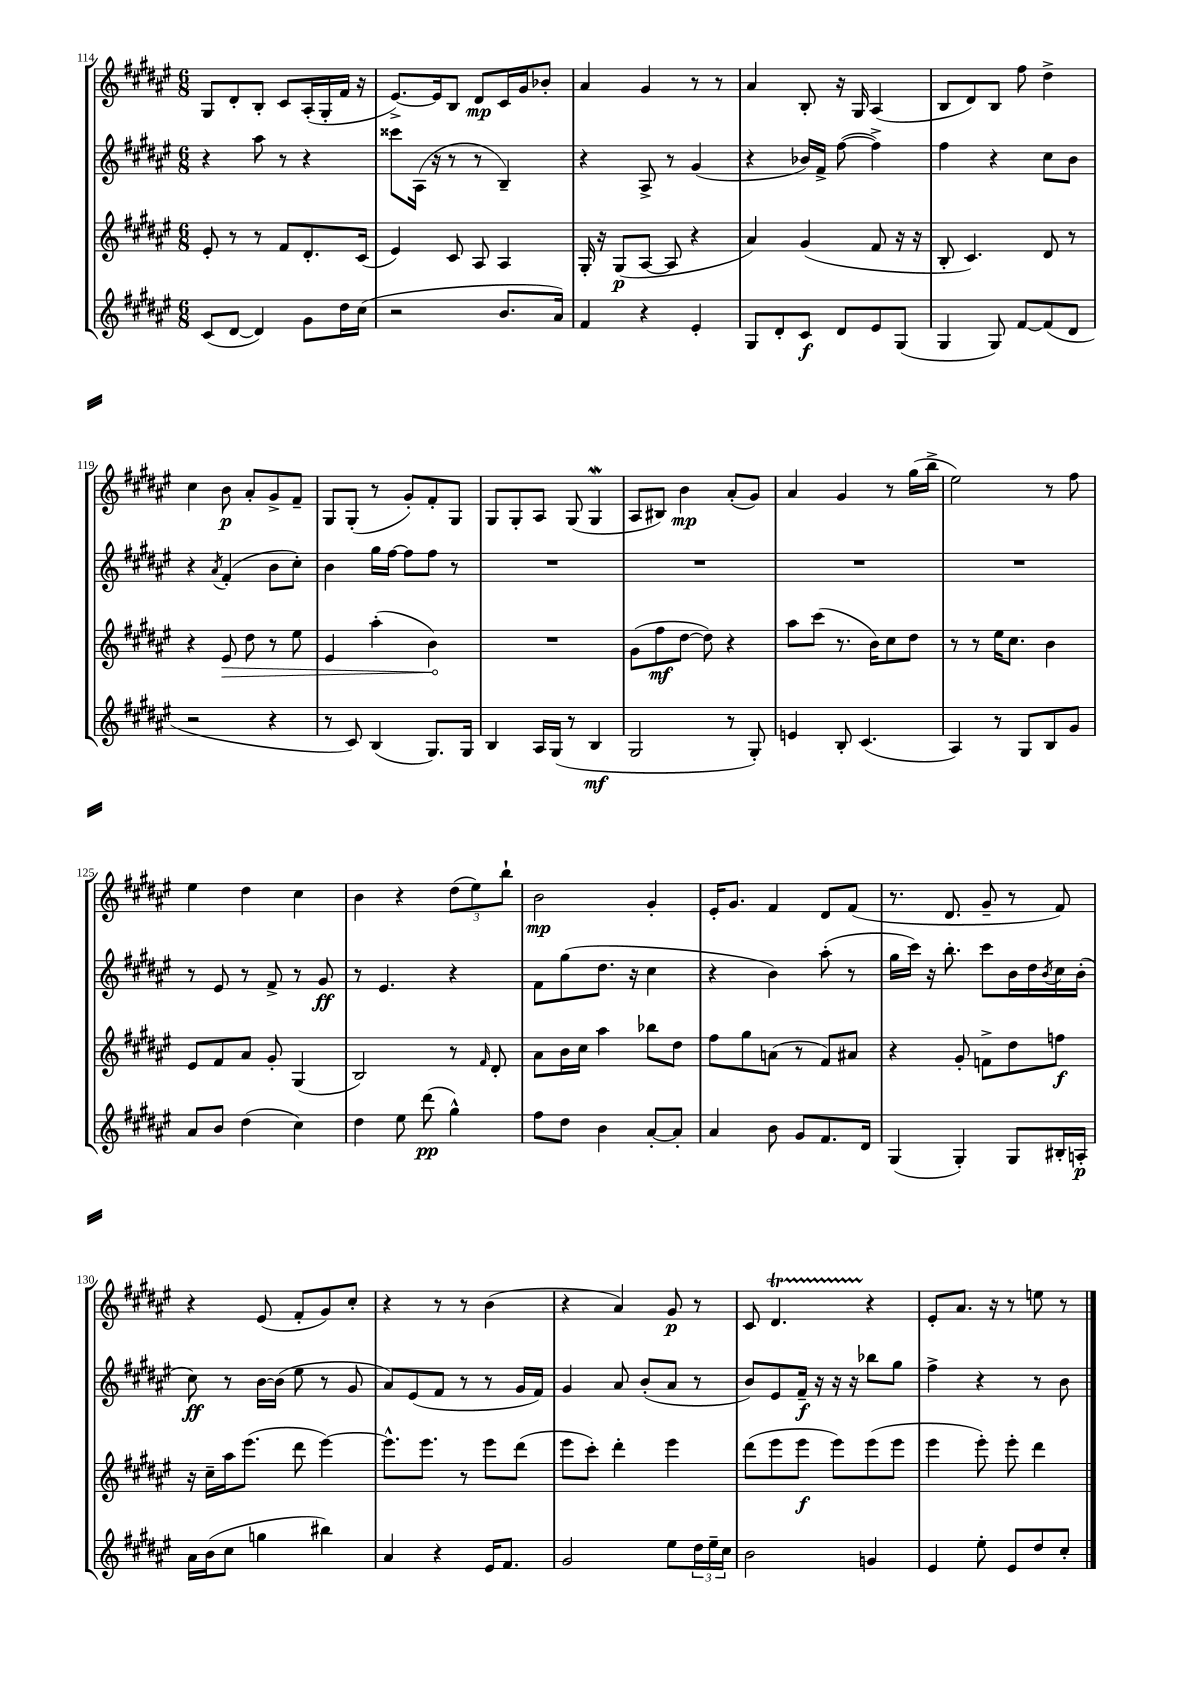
<<
\new StaffGroup <<
\new Staff = "s0" {
    \clef treble \key fis \major \numericTimeSignature \time 6/8
    gis8 dis'8-. b8-. cis'8 ais16-.( gis16-. fis'16 r16 |
    eis'8.~->) eis'16 b8 dis'8\mp cis'16 gis'16 bes'8-. |
    ais'4 gis'4 r8 r8 |
    ais'4 b8-. r16 gis16 ais4( |
    b8 dis'8) b8 fis''8 dis''4-> |
    cis''4 b'8\p ais'8-. gis'8-> fis'8-- |
    gis8 gis8-.( r8 gis'8-.) fis'8-. gis8 |
    gis8 gis8-. ais8 gis8( gis4\mordent |
    ais8 bis8) b'4\mp ais'8-.( gis'8) |
    ais'4 gis'4 r8 gis''16( b''16-> |
    eis''2) r8 fis''8 |
    eis''4 dis''4 cis''4 |
    b'4 r4 \tuplet 3/2 { dis''8( eis''8) b''8-! } |
    b'2\mp gis'4-. |
    eis'16-. gis'8. fis'4 dis'8 fis'8( |
    r8. dis'8. gis'8-- r8 fis'8) |
    r4 eis'8( fis'8-. gis'8) cis''8-. |
    r4 r8 r8 b'4( |
    r4 ais'4) gis'8\p r8 |
    cis'8 dis'4.\startTrillSpan r4\stopTrillSpan |
    eis'8-. ais'8. r16 r8 e''8 r8 \bar "|." |
}
\new Staff = "s1" {
    \clef treble \key fis \major \numericTimeSignature \time 6/8
    r4 ais''8 r8 r4 |
    cisis'''8 ais16( r16 r8 r8 b4--) |
    r4 ais8-> r8 gis'4( |
    r4 bes'16) fis'16-> fis''8~( fis''4->) |
    fis''4 r4 cis''8 b'8 |
    r4 \acciaccatura { ais'8 } fis'4-.( b'8 cis''8-.) |
    b'4 gis''16 fis''16~ fis''8 fis''8 r8 |
    R2. |
    R2. |
    R2. |
    R2. |
    r8 eis'8 r8 fis'8-> r8 gis'8\ff |
    r8 eis'4. r4 |
    fis'8 gis''8( dis''8. r16 cis''4 |
    r4 b'4) ais''8-.( r8 |
    gis''16 cis'''16) r16 b''8.-. cis'''8 b'16 dis''16 \acciaccatura { b'8 } cis''16 b'16-.( |
    cis''8\ff) r8 b'16~ b'16( eis''8 r8 gis'8 |
    ais'8) eis'8( fis'8 r8 r8 gis'16 fis'16) |
    gis'4 ais'8 b'8-.( ais'8 r8 |
    b'8) eis'8 fis'16--\f r16 r16 r16 bes''8 gis''8 |
    fis''4-> r4 r8 b'8 \bar "|." |
}
\new Staff = "s2" {
    \clef treble \key fis \major \numericTimeSignature \time 6/8
    eis'8-. r8 r8 fis'8 dis'8.-. cis'16( |
    eis'4) cis'8 ais8 ais4 |
    gis16-. r16 gis8\p( ais8~ ais8 r4 |
    ais'4) gis'4( fis'8 r16 r16 |
    b8-. cis'4.) dis'8 r8 |
    r4 \once \override Hairpin.circled-tip = ##t eis'8\> dis''8 r8 eis''8 |
    eis'4 ais''4-.( b'4\!) |
    R2. |
    gis'8( fis''8\mf dis''8~ dis''8) r4 |
    ais''8 cis'''8( r8. b'16) cis''8 dis''8 |
    r8 r8 eis''16 cis''8. b'4 |
    eis'8 fis'8 ais'8 gis'8-. gis4( |
    b2) r8 \grace { fis'16 } dis'8-. |
    ais'8 b'16 cis''16 ais''4 bes''8 dis''8 |
    fis''8 gis''8 a'8( r8 fis'8) ais'8 |
    r4 gis'8-. f'8-> dis''8 f''8\f |
    r16 cis''16-- ais''16 eis'''8.( dis'''8 eis'''4~) |
    eis'''8.-^ eis'''8. r8 eis'''8 dis'''8( |
    eis'''8 cis'''8-.) dis'''4-. eis'''4 |
    dis'''8( eis'''8 eis'''8\f eis'''8) eis'''8( eis'''8 |
    eis'''4 eis'''8-.) eis'''8-. dis'''4 \bar "|." |
}
\new Staff = "s3" {
    \clef treble \key fis \major \numericTimeSignature \time 6/8
    cis'8( dis'8~ dis'4) gis'8 dis''16 cis''16( |
    r2 b'8. ais'16) |
    fis'4 r4 eis'4-. |
    gis8 dis'8-. cis'8\f dis'8 eis'8 gis8( |
    gis4 gis8) fis'8~ fis'8( dis'8 |
    r2 r4 |
    r8 cis'8) b4( gis8.) gis16 |
    b4 ais16 gis16( r8 b4\mf |
    gis2 r8 gis8-.) |
    e'4 b8-. cis'4.( |
    ais4) r8 gis8 b8 gis'8 |
    ais'8 b'8 dis''4( cis''4) |
    dis''4 eis''8 dis'''8\pp( gis''4-^) |
    fis''8 dis''8 b'4 ais'8~-. ais'8-. |
    ais'4 b'8 gis'8 fis'8. dis'16 |
    gis4( gis4-.) gis8 bis16-. a16-.\p |
    ais'16 b'16( cis''8 g''4 bis''4) |
    ais'4 r4 eis'16 fis'8. |
    gis'2 eis''8 \tuplet 3/2 { dis''16 eis''16-- cis''16 } |
    b'2 g'4 |
    eis'4 eis''8-. eis'8 dis''8 cis''8-. \bar "|." |
}
>>
>>
\layout { \context { \Score currentBarNumber = #114 } }
